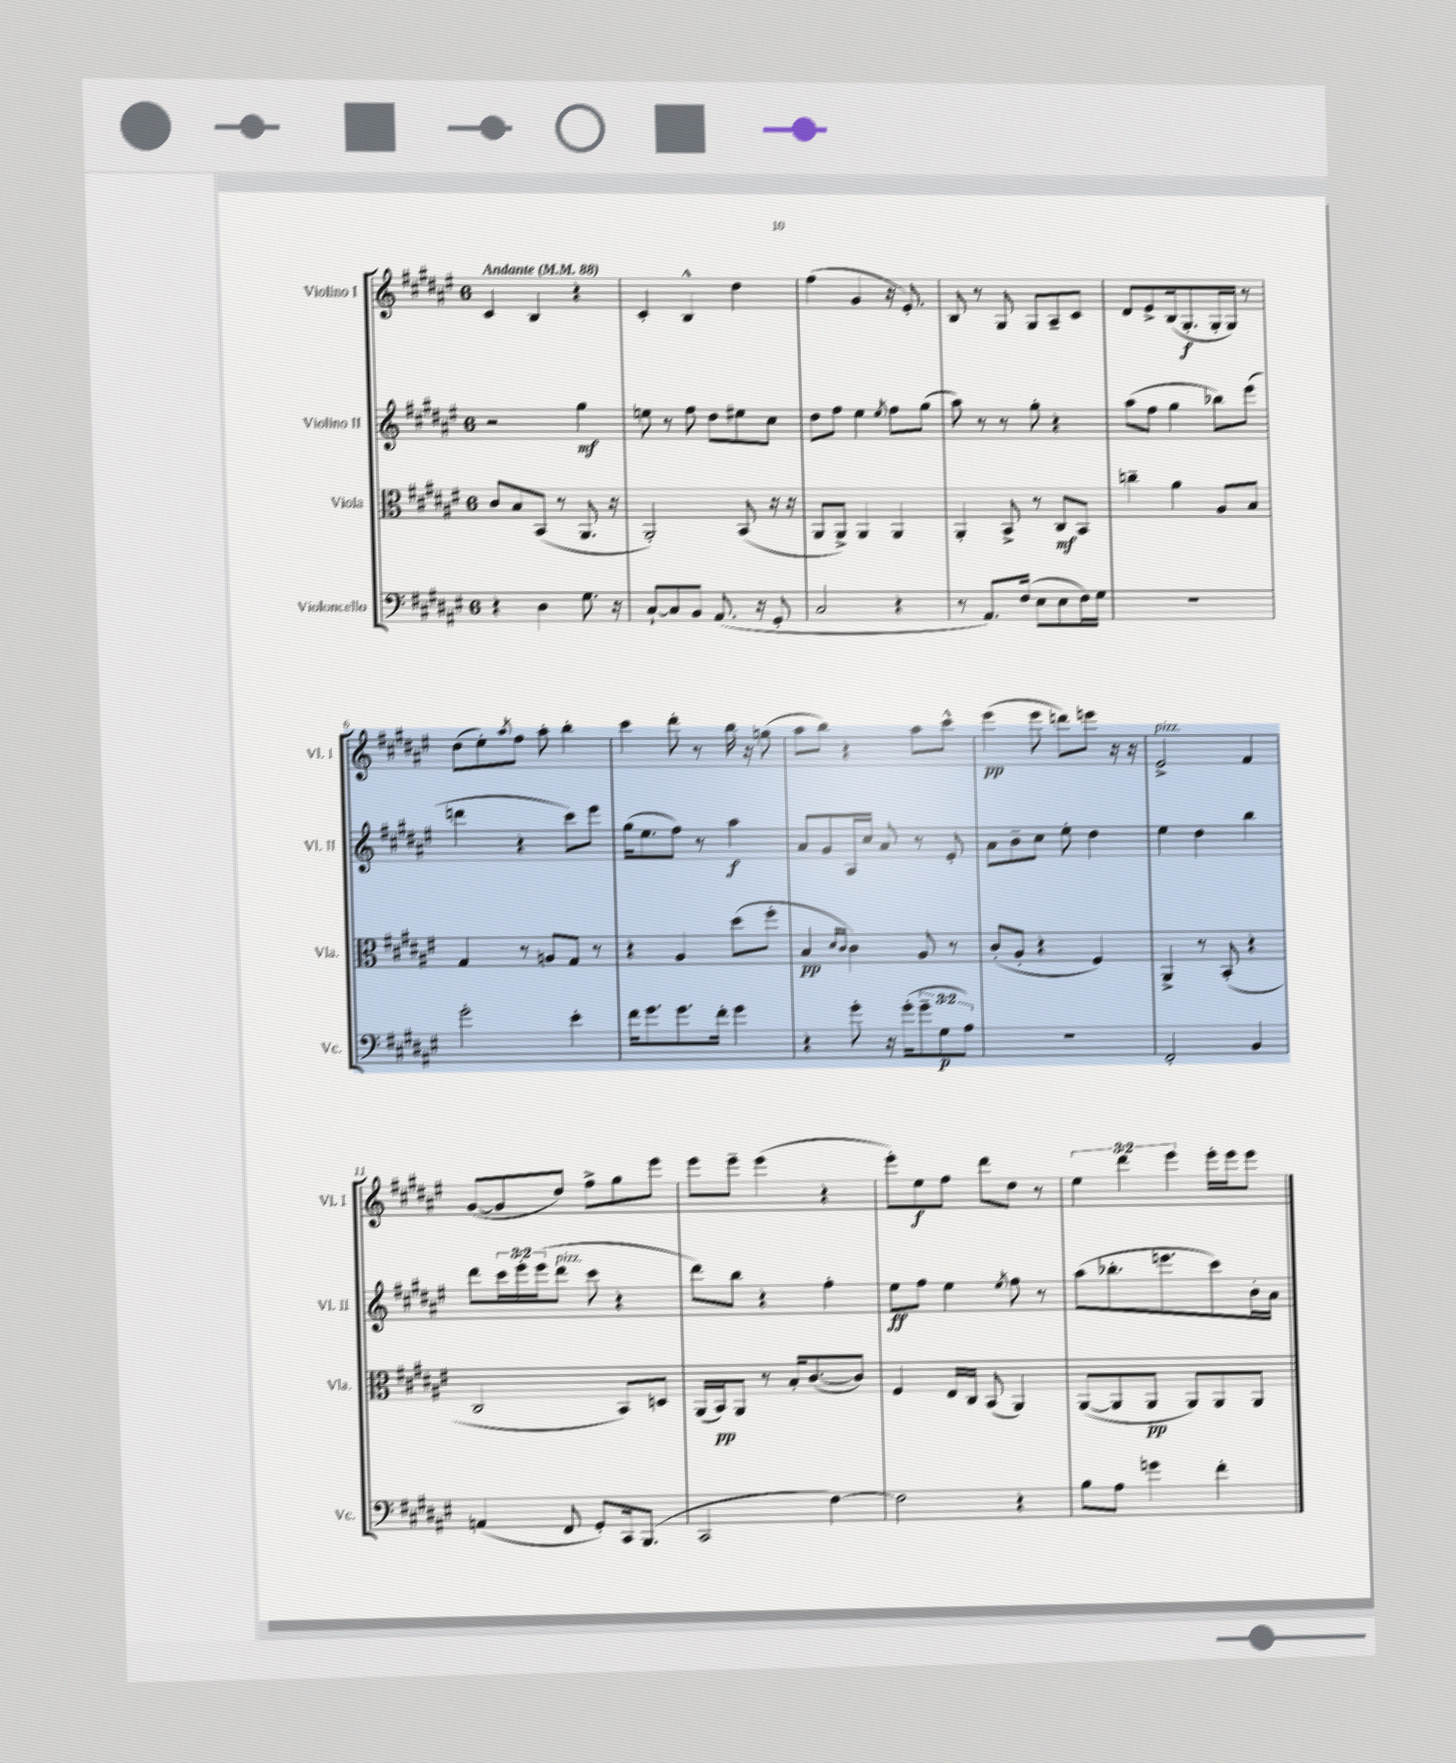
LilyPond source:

<<
\new StaffGroup <<
\new Staff = "s0" \with { instrumentName = "Violino I" shortInstrumentName = "Vl. I" } {
    \clef treble \key fis \major \once \override Staff.TimeSignature.style = #'single-digit \time 6/8 \override Staff.TupletNumber.text = #tuplet-number::calc-fraction-text \tempo "Andante" 4 = 88
    cis'4 b4 r4 |
    cis'4-. b4-^ dis''4 |
    fis''4( gis'4 r16 eis'8.-.) |
    b8 r8 gis8 gis8 ais8-- cis'8 |
    dis'8 eis'8-> b16( gis8.-.\f gis16-. gis16) r8 |
    dis''8( eis''8-.) \acciaccatura { ais''8 } fis''8 ais''8-. b''4-. |
    cis'''4 dis'''8-. r8 b''16 r16 g''8( |
    ais''8 b''8) r4 ais''8 cis'''8-^ |
    eis'''4\pp( eis'''8 d'''8) e'''8 r16 r16 |
    eis'2->^\markup { \italic "pizz." } fis'4 |
    gis'8~( gis'8 dis''8) fis''8-> gis''8 eis'''8 |
    eis'''8 eis'''8-- eis'''4( r4 |
    eis'''8-.) eis''8\f fis''8 dis'''8 dis''8 r8 |
    \tuplet 3/2 { eis''4 dis'''4 eis'''4 } eis'''16-. eis'''16 eis'''8 \bar "|." |
}
\new Staff = "s1" \with { instrumentName = "Violino II" shortInstrumentName = "Vl. II" } {
    \clef treble \key fis \major \once \override Staff.TimeSignature.style = #'single-digit \time 6/8 \override Staff.TupletNumber.text = #tuplet-number::calc-fraction-text
    r2 gis''4\mf |
    e''8 r8 fis''8 dis''8 eis''8 cis''8 |
    dis''8 fis''8 eis''4 \acciaccatura { eis''8 } fis''8 gis''8( |
    ais''8) r8 r8 gis''8-. r4 |
    ais''8( fis''8 gis''4 bes''8) eis'''8( |
    d'''4 r4 cis'''8) eis'''8 |
    gis''16( eis''8. fis''8) r8 ais''4\f |
    ais'8 gis'8 ais16 cis''16 ais'8 r8 eis'8-. |
    ais'8 b'8-- cis''8 eis''8-. dis''4 |
    eis''4 dis''4 b''4 |
    dis'''8 \tuplet 3/2 { cis'''16 eis'''16-. eis'''16( } dis'''8^\markup { \italic "pizz." } cis'''8 r4 |
    dis'''8) b''8 r4 fis''4-. |
    eis''8\ff fis''8 eis''4 \acciaccatura { eis''8 } fis''8 r8 |
    ais''8( bes''8.-. e'''8. cis'''8) b'16-. ais'16 \bar "|." |
}
\new Staff = "s2" \with { instrumentName = "Viola" shortInstrumentName = "Vla." } {
    \clef alto \key fis \major \once \override Staff.TimeSignature.style = #'single-digit \time 6/8
    cis'8 b8 b,8( r8 ais,8. r16 |
    ais,2-.) b,8( r16 r16 |
    ais,8 ais,8->) ais,4 ais,4 |
    ais,4-. b,8-> r8 cis8\mf b,8 |
    c''4-- ais'4 ais8 b8 |
    gis4 r8 a8 gis8 r8 |
    r4 ais4 dis''8( fis''8-. |
    b4\pp \grace { dis'16 cis'16 } cis'4) ais8 r8 |
    cis'8-.( ais8-. r4 fis4) |
    ais,4-> r8 b,8-.( r4 |
    cis2 b,8) d8 |
    ais,16( b,16\pp) ais,8 r8 b16-. cis'8.~( cis'8) |
    fis4 eis16 cis16 b,8( ais,4) |
    ais,8~( ais,8 ais,8\pp ais,8) ais,8 ais,8 \bar "|." |
}
\new Staff = "s3" \with { instrumentName = "Violoncello" shortInstrumentName = "Vc." } {
    \clef bass \key fis \major \once \override Staff.TimeSignature.style = #'single-digit \time 6/8 \override Staff.TupletNumber.text = #tuplet-number::calc-fraction-text
    r4 dis4 gis8. r16 |
    cis8~-! cis8 b,8 ais,8.( r16 gis,8-. |
    cis2 r4 |
    r8 ais,8.) fis16( eis8 eis8 fis16) gis16 |
    R2. |
    gis'2-. eis'4-. |
    fis'16 gis'8. gis'8. fis'16-. gis'4 |
    r4 gis'8-. r16 gis'16-.( \tuplet 3/2 { gis'8-- gis8\p ais8) } |
    R2. |
    fis,2-. b,4 |
    a,4( fis,8 gis,8-.) cis,16 b,,8.( |
    cis,2 fis4~) |
    fis2 r4 |
    b8 ais8 g'4 fis'4-. \bar "|." |
}
>>
>>
